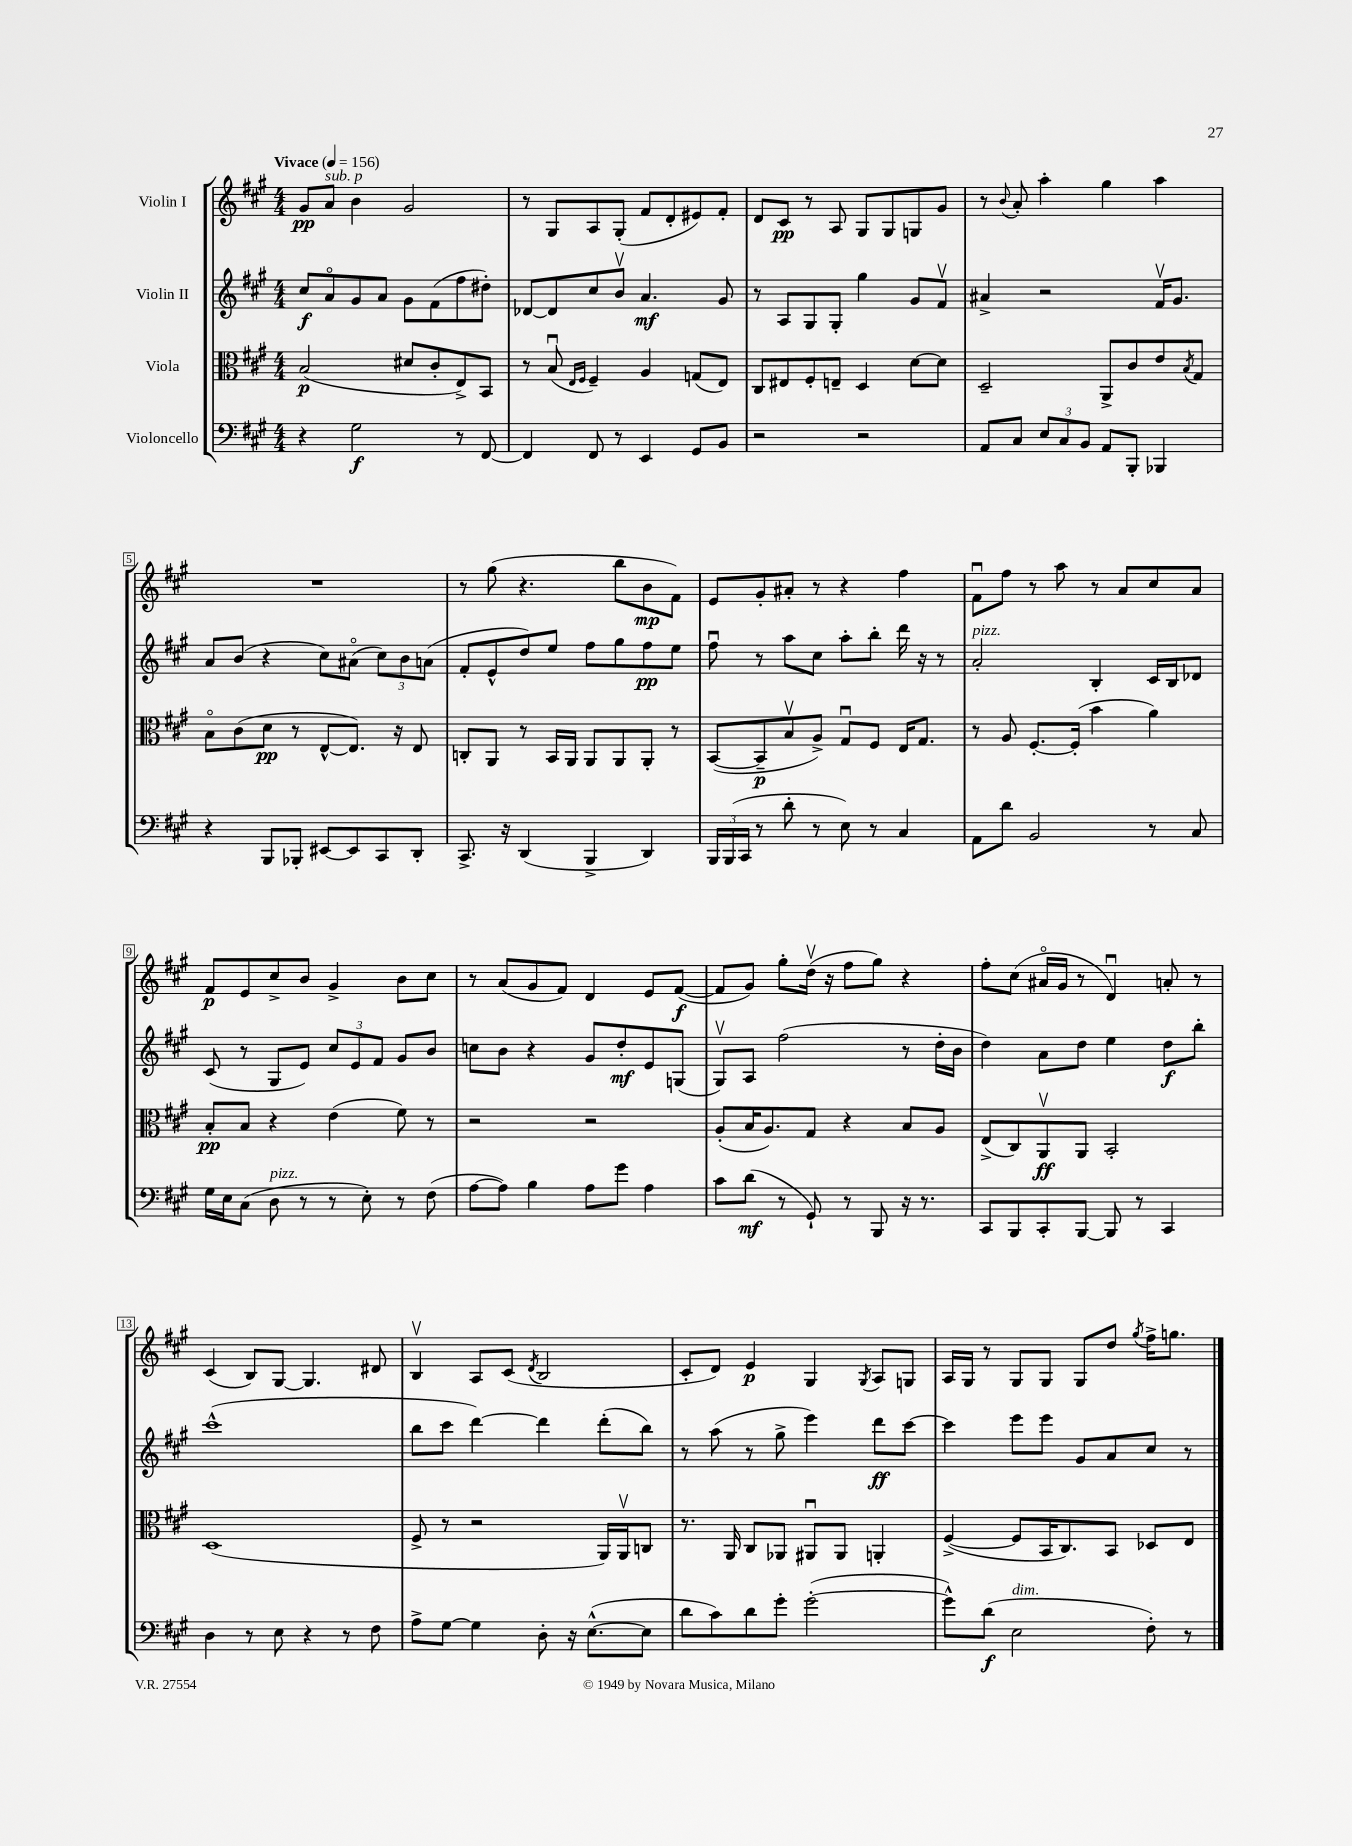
<<
\new StaffGroup <<
\new Staff = "s0" \with { instrumentName = "Violin I" } {
    \clef treble \key a \major \numericTimeSignature \time 4/4 \tempo "Vivace" 4 = 156
    gis'8\pp a'8^\markup { \italic "sub. p" } b'4 gis'2 |
    r8 gis8 a8 gis8-.( fis'8 d'8-. eis'8) fis'8-. |
    d'8 cis'8\pp r8 a8 gis8 gis8 g8 gis'8 |
    r8 \appoggiatura { b'8 } a'8-. a''4-. gis''4 a''4 |
    R1 |
    r8 gis''8( r4. b''8 b'8\mp fis'8) |
    e'8 gis'8-. ais'8-. r8 r4 fis''4 |
    fis'8\downbow fis''8 r8 a''8 r8 a'8 cis''8 a'8 |
    fis'8\p e'8 cis''8-> b'8 gis'4-> b'8 cis''8 |
    r8 a'8( gis'8 fis'8) d'4 e'8 fis'8~\f( |
    fis'8 gis'8) gis''8-. d''16\upbow( r16 fis''8 gis''8) r4 |
    fis''8-. cis''8( ais'16\flageolet gis'16 r8 d'4\downbow) a'8-. r8 |
    cis'4( b8) gis8~ gis4. dis'8 |
    b4\upbow a8 cis'8( \acciaccatura { d'8 } b2 |
    cis'8-. d'8) e'4\p gis4 \acciaccatura { gis8 } a8 g8 |
    a16 gis16 r8 gis8 gis8 gis8 d''8 \acciaccatura { gis''8 } fis''16-> g''8. \bar "|." |
}
\new Staff = "s1" \with { instrumentName = "Violin II" } {
    \clef treble \key a \major \numericTimeSignature \time 4/4
    cis''8\f a'8\flageolet gis'8 a'8 gis'8 fis'8( fis''8 dis''8-.) |
    des'8~ des'8 cis''8 b'8\upbow a'4.\mf gis'8 |
    r8 a8 gis8 gis8-. gis''4 gis'8 fis'8\upbow |
    ais'4-> r2 fis'16\upbow gis'8. |
    a'8 b'8( r4 cis''8) ais'8\flageolet( \tuplet 3/2 { cis''8) b'8 a'8( } |
    fis'8-. e'8-^ d''8) e''8 fis''8 gis''8 fis''8\pp e''8 |
    fis''8\downbow r8 a''8 cis''8 a''8-. b''8-. d'''16 r16 r8 |
    a'2-.^\markup { \italic "pizz." } b4-. cis'16 b16 des'8 |
    cis'8( r8 gis8 e'8) \tuplet 3/2 { cis''8 e'8 fis'8 } gis'8 b'8 |
    c''8 b'8 r4 gis'8 d''8-.\mf e'8 g8( |
    gis8\upbow) a8 fis''2( r8 d''16-. b'16 |
    d''4) a'8 d''8 e''4 d''8\f b''8-. |
    cis'''1-^( |
    b''8 cis'''8 d'''4~) d'''4 d'''8-.( b''8) |
    r8 a''8( r8 gis''8-> e'''4) d'''8\ff cis'''8~ |
    cis'''4 e'''8 e'''8 gis'8 a'8 cis''8 r8 \bar "|." |
}
\new Staff = "s2" \with { instrumentName = "Viola" } {
    \clef alto \key a \major \numericTimeSignature \time 4/4
    b2\p( dis'8 cis'8-. e8->) b,8 |
    r8 b8\downbow( \grace { e16 fis16 } fis4--) a4 g8( e8) |
    cis8 eis8 fis8-. e8-- d4 d'8~ d'8 |
    d2-- a,8-> cis'8 e'8 \acciaccatura { b8 } gis8 |
    b8\flageolet cis'8( d'8\pp r8 e8~-^ e8.) r16 e8 |
    c8-. a,8 r8 b,16 a,16 a,8 a,8 a,8-. r8 |
    b,8~( b,8--\p b8\upbow a8->) gis8\downbow fis8 e16 gis8. |
    r8 a8 fis8.~-. fis16-.( b'4 a'4) |
    b8-.\pp b8 r4 e'4( fis'8) r8 |
    r2 r2 |
    a8-.( b16 a8.) gis8 r4 b8 a8 |
    e8->( cis8) a,8\upbow\ff a,8 b,2-. |
    d1( |
    fis8-> r8 r2 a,16) a,16\upbow c8 |
    r8. a,16 cis8 aes,8 ais,8\downbow ais,8 a,4-. |
    fis4~->( fis8 b,16 cis8.) b,8 des8 e8 \bar "|." |
}
\new Staff = "s3" \with { instrumentName = "Violoncello" } {
    \clef bass \key a \major \numericTimeSignature \time 4/4
    r4 gis2\f r8 fis,8~ |
    fis,4 fis,8 r8 e,4 gis,8 b,8 |
    r2 r2 |
    a,8 cis8 \tuplet 3/2 { e8 cis8 b,8 } a,8 b,,8-. bes,,4 |
    r4 b,,8 bes,,8-. eis,8~ eis,8 cis,8 d,8-. |
    cis,8.-> r16 d,4( b,,4-> d,4) |
    \tuplet 3/2 { b,,16 b,,16( cis,16 } r8 d'8-. r8 e8) r8 cis4 |
    a,8 d'8 b,2 r8 cis8 |
    gis16 e16 cis8( d8^\markup { \italic "pizz." } r8 r8 e8-.) r8 fis8( |
    a8~ a8) b4 a8 gis'8 a4 |
    cis'8 d'8\mf( r8 gis,8-!) r8 b,,8 r16 r8. |
    cis,8 b,,8 cis,8-. b,,8~ b,,8 r8 cis,4 |
    d4 r8 e8 r4 r8 fis8 |
    a8-> gis8~ gis4 d8-. r16 e8.~-^( e8 |
    d'8 cis'8) d'8 gis'8-. gis'2~-.( |
    gis'8-^) d'8\f( e2^\markup { \italic "dim." } fis8-.) r8 \bar "|." |
}
>>
>>
\layout { \context { \Score \override BarNumber.stencil = #(make-stencil-boxer 0.1 0.3 ly:text-interface::print) } }
